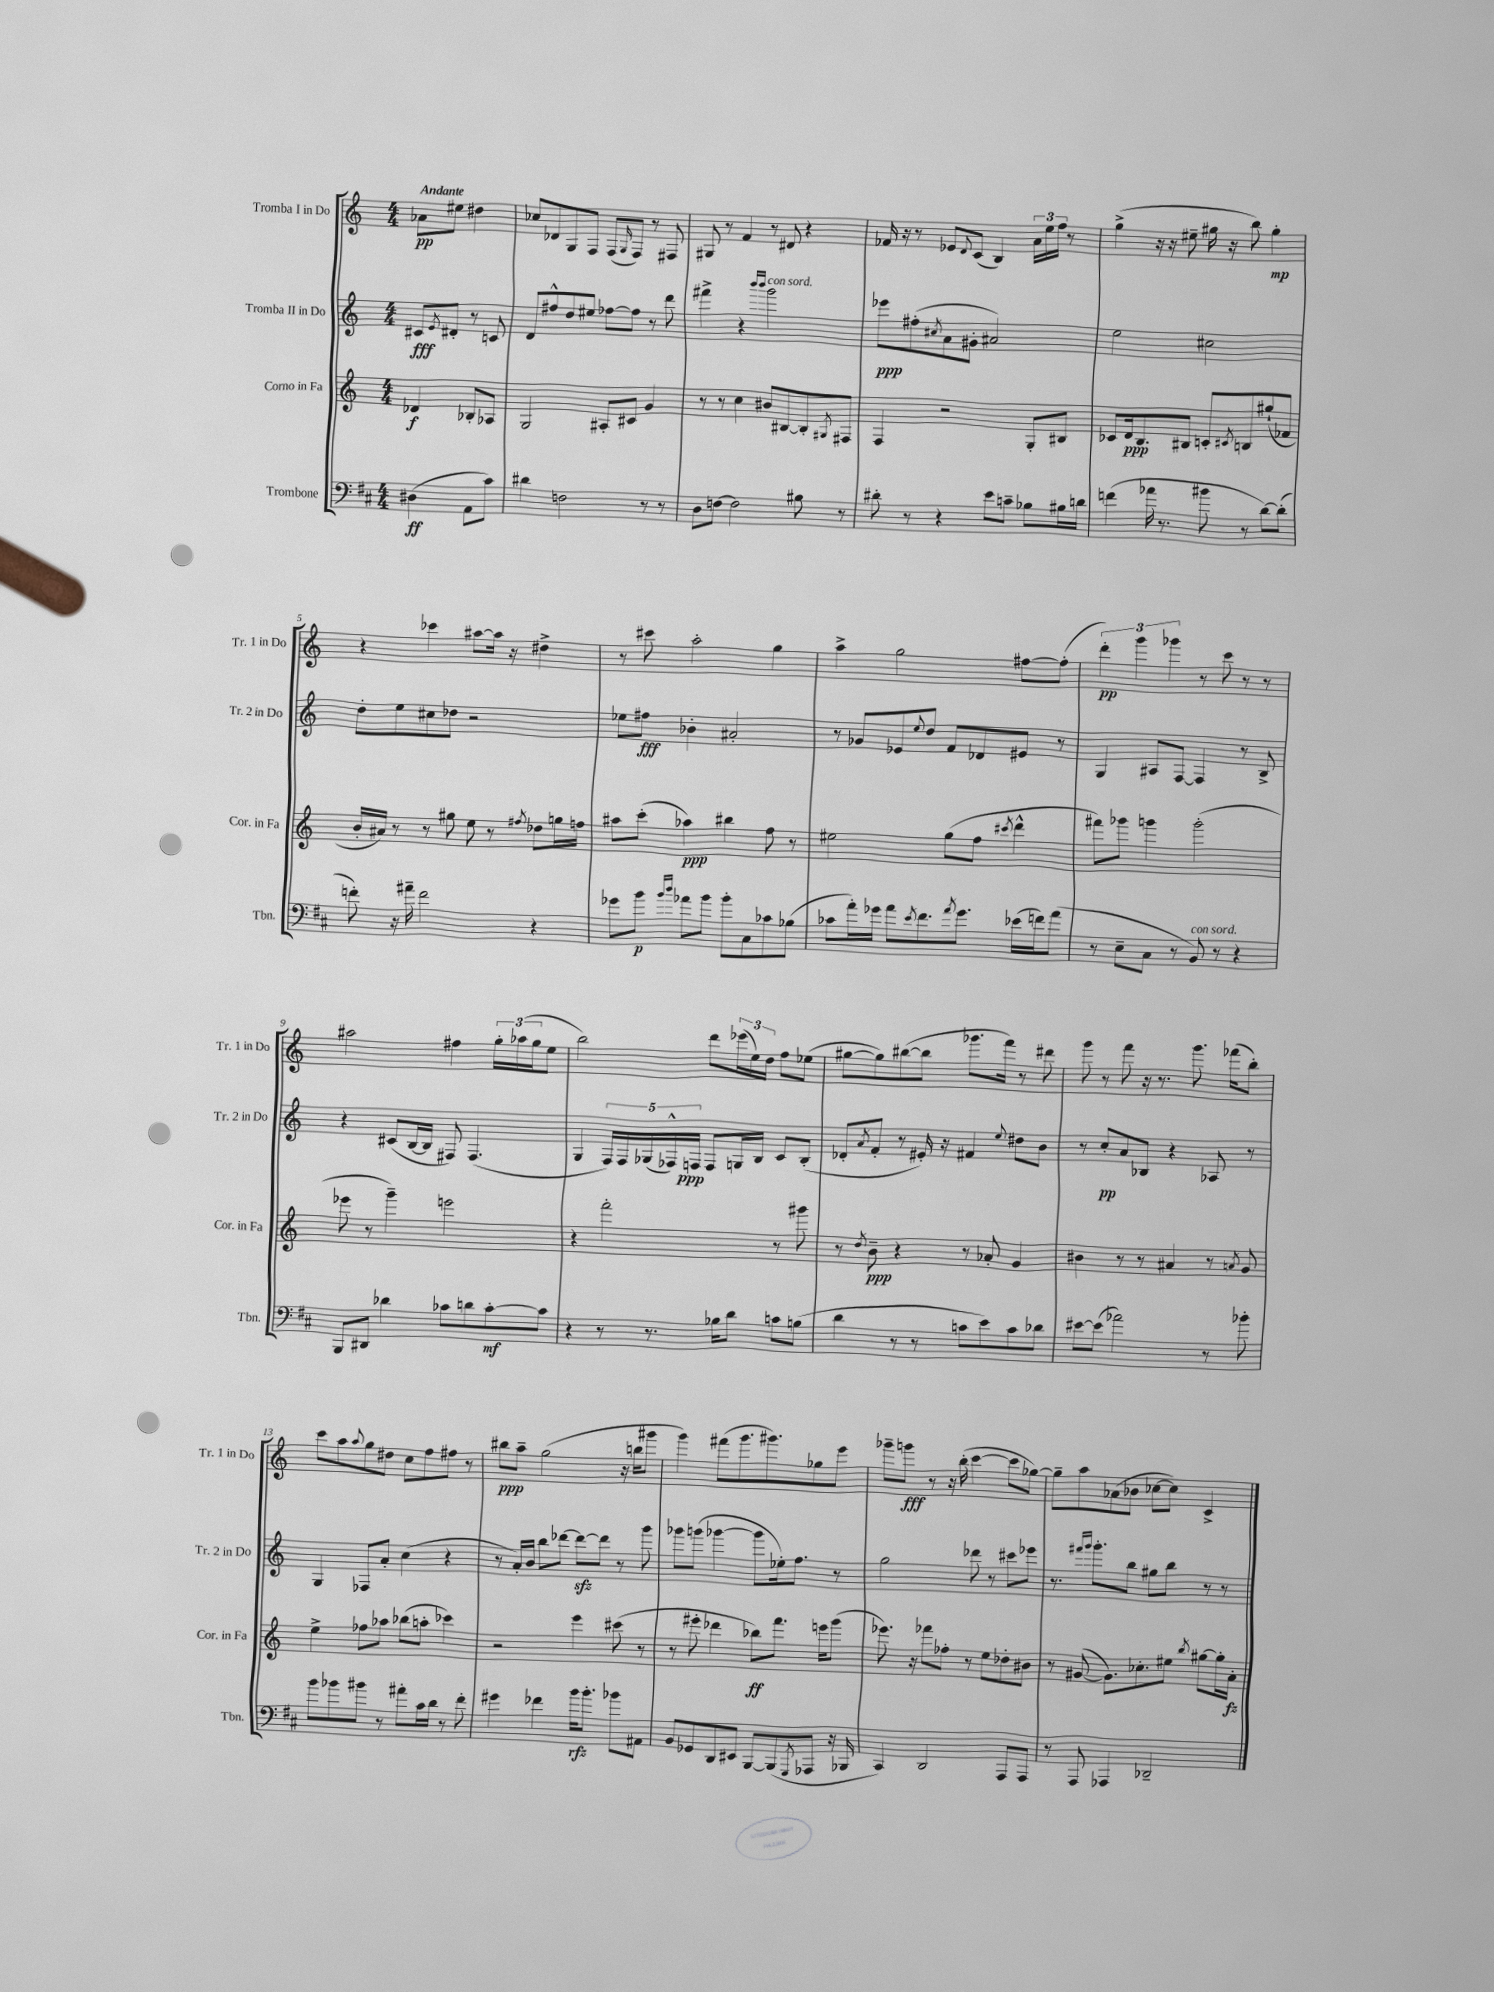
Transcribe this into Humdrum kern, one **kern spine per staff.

**kern	**dynam	**kern	**dynam	**kern	**dynam	**kern	**dynam
*part4	*part4	*part3	*part3	*part2	*part2	*part1	*part1
*staff4	*staff4	*staff3	*staff3	*staff2	*staff2	*staff1	*staff1
*I"Trombone	*	*I"Corno in Fa	*	*I"Tromba II in Do	*	*I"Tromba I in Do	*
*I'Tbn.	*	*I'Cor. in Fa	*	*I'Tr. 2 in Do	*	*I'Tr. 1 in Do	*
*clefF4	*	*clefG2	*	*clefG2	*	*clefG2	*
*k[f#c#]	*	*k[]	*	*k[]	*	*k[]	*
*M4/4	*	*M4/4	*	*M4/4	*	*M4/4	*
=	=	=	=	=	=	=	=
!	!	!	!	!	!	!LO:TX:a:B:t=Andante	!
(4D#X\	ff	4d-X/	f	8c#X/L	fff	8a-X\L	pp
.	.	.	.	8qe/	.	.	.
.	.	.	.	8d#X'/J	.	8ee#X\J	.
8AA\L	.	8B-X'/L	.	8r	.	4dd#X\	.
8c#\J)	.	8A-X/J	.	8cn/	.	.	.
=1	=1	=1	=1	=1	=1	=1	=1
4d#X\	.	2G/	.	8d/L	.	8cc-X/L	.
.	.	.	.	8ff#X^^/	.	8d-X/	.
2Fn\	.	.	.	8dd/	.	8G/	.
.	.	.	.	8ee#X/J	.	8F/J	.
.	.	8A#X'/L	.	[8ff-X\L	.	(8F/L	.
.	.	.	.	.	.	16qqG/	.
.	.	8c#X/J	.	8ff-\J]	.	8F/J)	.
8r	.	4g/	.	8r	.	8r	.
8r	.	.	.	8ddd\	.	8F#X/	.
=2	=2	=2	=2	=2	=2	=2	=2
8D\L	.	8r	.	4fff#X^\	.	8G#X/	.
[8Fn\J	.	8r	.	.	.	8r	.
2F\]	.	4cc\	.	4r	.	4f/	.
.	.	.	.	16qqbbb/LL	.	.	.
.	.	.	.	16qqbbb/JJ	.	.	.
!	!	!	!	!LO:TX:a:i:t=con sord.	!	!	!
.	.	8b#X/L	.	2ggg\	.	8r	.
.	.	[8B#X/	.	.	.	8d#X/	.
8B#X\	.	8B#'/]	.	.	.	4r	.
.	.	8qG#X/	.	.	.	.	.
8r	.	8F#X/J	.	.	.	.	.
=3	=3	=3	=3	=3	=3	=3	=3
8d#X'\	.	4F/	.	8eee-X\L	ppp	16f-X/	.
.	.	.	.	.	.	16r	.
8r	.	.	.	(8ff#X'\	.	8r	.
.	.	.	.	8qcc#X/	.	.	.
4r	.	2r	.	8a\	.	8e-X/L	.
.	.	.	.	.	.	8qqd/	.
.	.	.	.	8g#X'\J	.	(8c/J	.
8e\L	.	.	.	2a#X/)	.	4B/)	.
8cn~\J	.	.	.	.	.	.	.
8B-X\L	.	8G'/L	.	.	.	24a\LL	.
.	.	.	.	.	.	24ee\	.
.	.	.	.	.	.	24ff\JJ	.
16B#X\L	.	8B#X/J	.	.	.	8r	.
16dn\JJ	.	.	.	.	.	.	.
=4	=4	=4	=4	=4	=4	=4	=4
(4fn\	.	8c-X/L	.	2ee\	.	(4gg^\	.
.	.	16d/k	ppp	.	.	.	.
.	.	8.B/	.	.	.	.	.
16a-X\	.	.	.	.	.	16r	.
8.r	.	.	.	.	.	16r	.
.	.	8B#X/J	.	.	.	8ee#X~\	.
8b#X\	.	8cn'/L	.	2cc#X\	.	16gg#X\	.
.	.	.	.	.	.	16r	.
.	.	8qc#X/	.	.	.	.	.
8r	.	8Bn/	.	.	.	8bb\)	.
[8d\L)	.	(8gg#X`/	.	.	.	4gg#'\	mp
(8d'\J]	.	8f-X/J	.	.	.	.	.
!!LO:LB:g=z
=5	=5	=5	=5	=5	=5	=5	=5
8fn'\)	.	16b'/LL	.	8dd'\L	.	4r	.
.	.	16a#X/JJ)	.	.	.	.	.
16r	.	8r	.	8ee\	.	.	.
16a#X~\	.	.	.	.	.	.	.
2f\	.	8r	.	8cc#X\	.	4ccc-X\	.
.	.	8gg#X\	.	8dd-X\J	.	.	.
.	.	8ee\	.	2r	.	[8aa#X\L	.
.	.	8r	.	.	.	16aa#\Jk]	.
.	.	.	.	.	.	16r	.
.	.	8qff#X/	.	.	.	.	.
4r	.	8dd-X\L	.	.	.	4dd#X^\	.
.	.	16ggn\L	.	.	.	.	.
.	.	16ffn\JJ	.	.	.	.	.
=6	=6	=6	=6	=6	=6	=6	=6
8g-X\L	.	8aa#X\L	.	8ee-X\L	.	8r	.
8b\J	p	(8ccc'\J	.	8ff#X\J	fff	8ccc#X\	.
16qqb/LL	.	.	.	.	.	.	.
16qqdd/JJ	.	.	.	.	.	.	.
8a-X\L	.	4aa-X\)	ppp	4b-X'\	.	2aa'\	.
8b\J	.	.	.	.	.	.	.
8b'\L	.	4bb#X\	.	2a#X'/	.	.	.
8C#\	.	.	.	.	.	.	.
8c-X\	.	8ff\	.	.	.	4gg\	.
(8B-X\J	.	8r	.	.	.	.	.
=7	=7	=7	=7	=7	=7	=7	=7
8c-X\L	.	2ee#X\	.	8r	.	4aa^\	.
16a'\L)	.	.	.	8g-X/L	.	.	.
16g-X\JJ	.	.	.	.	.	.	.
8a\L	.	.	.	8e-X/	.	2gg\	.
8qe/	.	.	.	8qqee/	.	.	.
8.f#\	.	.	.	8dd/J	.	.	.
.	.	(8gg\L	.	8f/L	.	.	.
8qa/	.	.	.	.	.	.	.
8.g-\J	.	.	.	.	.	.	.
.	.	8ff\J	.	8d-X/	.	.	.
.	.	8qccc#X/	.	.	.	.	.
(16e-X\LL	.	4ddd^^\	.	8e#X/J	.	[8ff#X\L	.
16fn\J)	.	.	.	.	.	.	.
(8a\J	.	.	.	8r	.	(8ff#'\J]	.
=8	=8	=8	=8	=8	=8	=8	=8
8r	.	8fff#X\L)	.	4G/	.	6ddd'\)	pp
8E~\L	.	8ggg-X\J	.	.	.	.	.
.	.	.	.	.	.	6ggg\	.
8C#\J	.	4gggn\	.	8A#X/L	.	.	.
.	.	.	.	.	.	6ggg-X\	.
8r	.	.	.	[8F/J	.	.	.
!LO:TX:a:i:t=con sord.	!	!	!	!	!	!	!
8BB/)	.	(2ggg'\	.	4F/]	.	8r	.
8r	.	.	.	.	.	8ccc\	.
4r	.	.	.	8r	.	8r	.
.	.	.	.	8B^/	.	8r	.
!!LO:LB:g=z
=9	=9	=9	=9	=9	=9	=9	=9
8BBB/L	.	8eee-X\	.	4r	.	2aa#X\	.
8DD#X/J	.	8r	.	.	.	.	.
4d-X\	.	4ggg~\)	.	(8c#X/L	.	.	.
.	.	.	.	[16B/L	.	.	.
.	.	.	.	16B/JJ]	.	.	.
8c-X\L	.	2eeen\	.	8F#X/)	.	4ff#X\	.
8dn\	.	.	.	(4.F#/	.	.	.
[8c-'\	mf	.	.	.	.	24gg'\LL	.
.	.	.	.	.	.	(24aa-X\	.
.	.	.	.	.	.	24gg\J	.
8c-\J]	.	.	.	.	.	8ee\J	.
=10	=10	=10	=10	=10	=10	=10	=10
4r	.	4r	.	4G/	.	2bb\)	.
8r	.	2fff'\	.	20F/LL)	.	.	.
.	.	.	.	20F/	.	.	.
.	.	.	.	(20G-X/	.	.	.
8.r	.	.	.	.	.	.	.
.	.	.	.	20F-X^^/)	.	.	.
.	.	.	.	20Fn/JJ	ppp	.	.
.	.	.	.	8F/L	.	8ddd\L	.
16B-X\KL	.	.	.	.	.	.	.
8d\J	.	.	.	16Gn/L	.	(24eee-X\L	.
.	.	.	.	.	.	24ee\)	.
.	.	.	.	16B/JJ	.	.	.
.	.	.	.	.	.	24dd\JJ	.
8cn\L	.	8r	.	8c/L	.	8ff\L	.
(8Bn\J	.	8ggg#X\	.	(8B'/J	.	(8ee-X\J	.
=11	=11	=11	=11	=11	=11	=11	=11
4d\	.	8r	.	8d-X'/L	.	[8gg#X\L	.
.	.	8qdd/	.	8qa/	.	.	.
.	.	8b~\	ppp	8f'/J	.	8gg#\])	.
8r	.	4r	.	8r	.	([8bb#X\	.
8r	.	.	.	16e#X'/)	.	8bb#\J]	.
.	.	.	.	16r	.	.	.
8cn\L	.	8r	.	4f#X/	.	8.ggg-X\L	.
8e\)	.	8a-X'/	.	.	.	.	.
.	.	.	.	.	.	16fff\Jk)	.
.	.	.	.	8qqee/	.	.	.
8c\	.	4g/	.	8dd#X\L	.	8r	.
8d-X\J	.	.	.	8b\J	.	8ddd#X\	.
=12	=12	=12	=12	=12	=12	=12	=12
[8e#X\L	.	4b#X\	.	8r	.	8ggg\	.
(8e#\J]	.	.	.	8cc'/L	pp	8r	.
2a-X\)	.	8r	.	8a/	.	8fff\	.
.	.	8r	.	8B-X/J	.	16r	.
.	.	.	.	.	.	8.r	.
.	.	4a#X/	.	4r	.	.	.
.	.	.	.	.	.	8.ggg\	.
8r	.	8r	.	8A-X/	.	.	.
.	.	.	.	.	.	(16fff-X\KL	.
.	.	8qan/	.	.	.	.	.
8b-X'\	.	8g/	.	8r	.	8bb'\J)	.
!!LO:LB:g=z
=13	=13	=13	=13	=13	=13	=13	=13
8b\L	.	4ee^\	.	4G/	.	8ccc\L	.
8b-X\	.	.	.	.	.	8aa\	.
.	.	.	.	.	.	8qqaa/	.
8b#X\J	.	8ff-X\L	.	8F-X/L	.	8gg\	.
8r	.	8aa-X\J	.	8a'/J	.	8dd#X\J	.
8a#X'\L	.	(8bb-X\L	.	(4cc\	.	8cc\L	.
16c#\L	.	8aan'\J	.	.	.	8ff\	.
16d\JJ	.	.	.	.	.	.	.
8r	.	4ccc-X\)	.	4r	.	8ff#X\J	.
8f#'\	.	.	.	.	.	8r	.
=14	=14	=14	=14	=14	=14	=14	=14
4g#X\	.	2r	.	8r	.	8bb#X\L	ppp
.	.	.	.	16a'/LL)	.	8aa~\J	.
.	.	.	.	16b/JJ	.	.	.
4f-X\	.	.	.	8bb\L	.	(2gg\	.
.	.	.	.	[8ddd-X\J	.	.	.
16b\KL	rfz	4eee\	.	8ddd-zz\L_	.	.	.
8.b'\J	.	.	.	.	.	.	.
.	.	.	.	8ddd-\J]	.	.	.
8b-X\L	.	(8ccc#X\	.	8r	.	16r	.
.	.	.	.	.	.	16bbn\KL	.
8AA#X\J	.	8r	.	8ggg\	.	8ggg#X\J	.
=15	=15	=15	=15	=15	=15	=15	=15
8BB/L	.	8r	.	8ggg-X\L	.	4ggg\)	.
8GG-X/	.	8eee#X'\	.	(8gggn\J	.	.	.
8DD/	.	4ddd-X\	.	[4ggg-X\	.	(8fff#X\L	.
8EE#X/J	.	.	.	.	.	8.ggg\	.
[8BBB/L	.	8bb-X\L)	ff	8ggg-\L]	.	.	.
.	.	.	.	.	.	8.ggg#X\)	.
(8BBB/]	.	8.fff\J	.	16ee-X'\k)	.	.	.
.	.	.	.	8.ff\J	.	.	.
8qGGG/	.	.	.	.	.	.	.
8AAA-X/J	.	.	.	.	.	8gg-X\	.
.	.	16eeen\KL	.	.	.	.	.
16r	.	(8ggg\J	.	8r	.	8eee\J	.
16BBB-X/	.	.	.	.	.	.	.
=16	=16	=16	=16	=16	=16	=16	=16
4CC#/)	.	8.eee-X\)	.	2gg\	.	8ggg-X~\L	.
.	.	.	.	.	.	8gggn\J	fff
.	.	16r	.	.	.	.	.
2DD/	.	8fff-X\L	.	.	.	8r	.
.	.	8ff-X'\J	.	.	.	16r	.
.	.	.	.	.	.	(16bb'\	.
.	.	8r	.	8ddd-X\	.	[4ccc\	.
.	.	8ee\L	.	8r	.	.	.
8AAA/L	.	8dd-X'\	.	8ccc#X\L	.	8ccc\L]	.
8AAA/J	.	8b#X\J	.	8eee-X\J	.	[8gg-X\J)	.
=17	=17	=17	=17	=17	=17	=17	=17
8r	.	8r	.	8.r	.	8gg-~\L]	.
8AAA/	.	([8g#X/	.	.	.	8aa\	.
.	.	.	.	16qqfff#X/LL	.	.	.
.	.	.	.	16qqggg/JJ	.	.	.
.	.	.	.	8.ggg'\L	.	.	.
4AAA-X/	.	8.g#\L])	.	.	.	(8a-X\	.
.	.	.	.	8bb\J	.	8b-X\J	.
.	.	8.cc-X'\	.	.	.	.	.
2DD-X~/	.	.	.	8gg#X\L	.	[8cc-X\L	.
.	.	8ee#X\J	.	8bb\J	.	8cc-\J])	.
.	.	8qbb/	.	.	.	.	.
.	.	[8gg#X\L	.	8r	.	4c^/	.
.	.	16gg#'\L]	.	8r	.	.	.
.	.	16a'\JJ	fz	.	.	.	.
==	==	==	==	==	==	==	==
*-	*-	*-	*-	*-	*-	*-	*-
